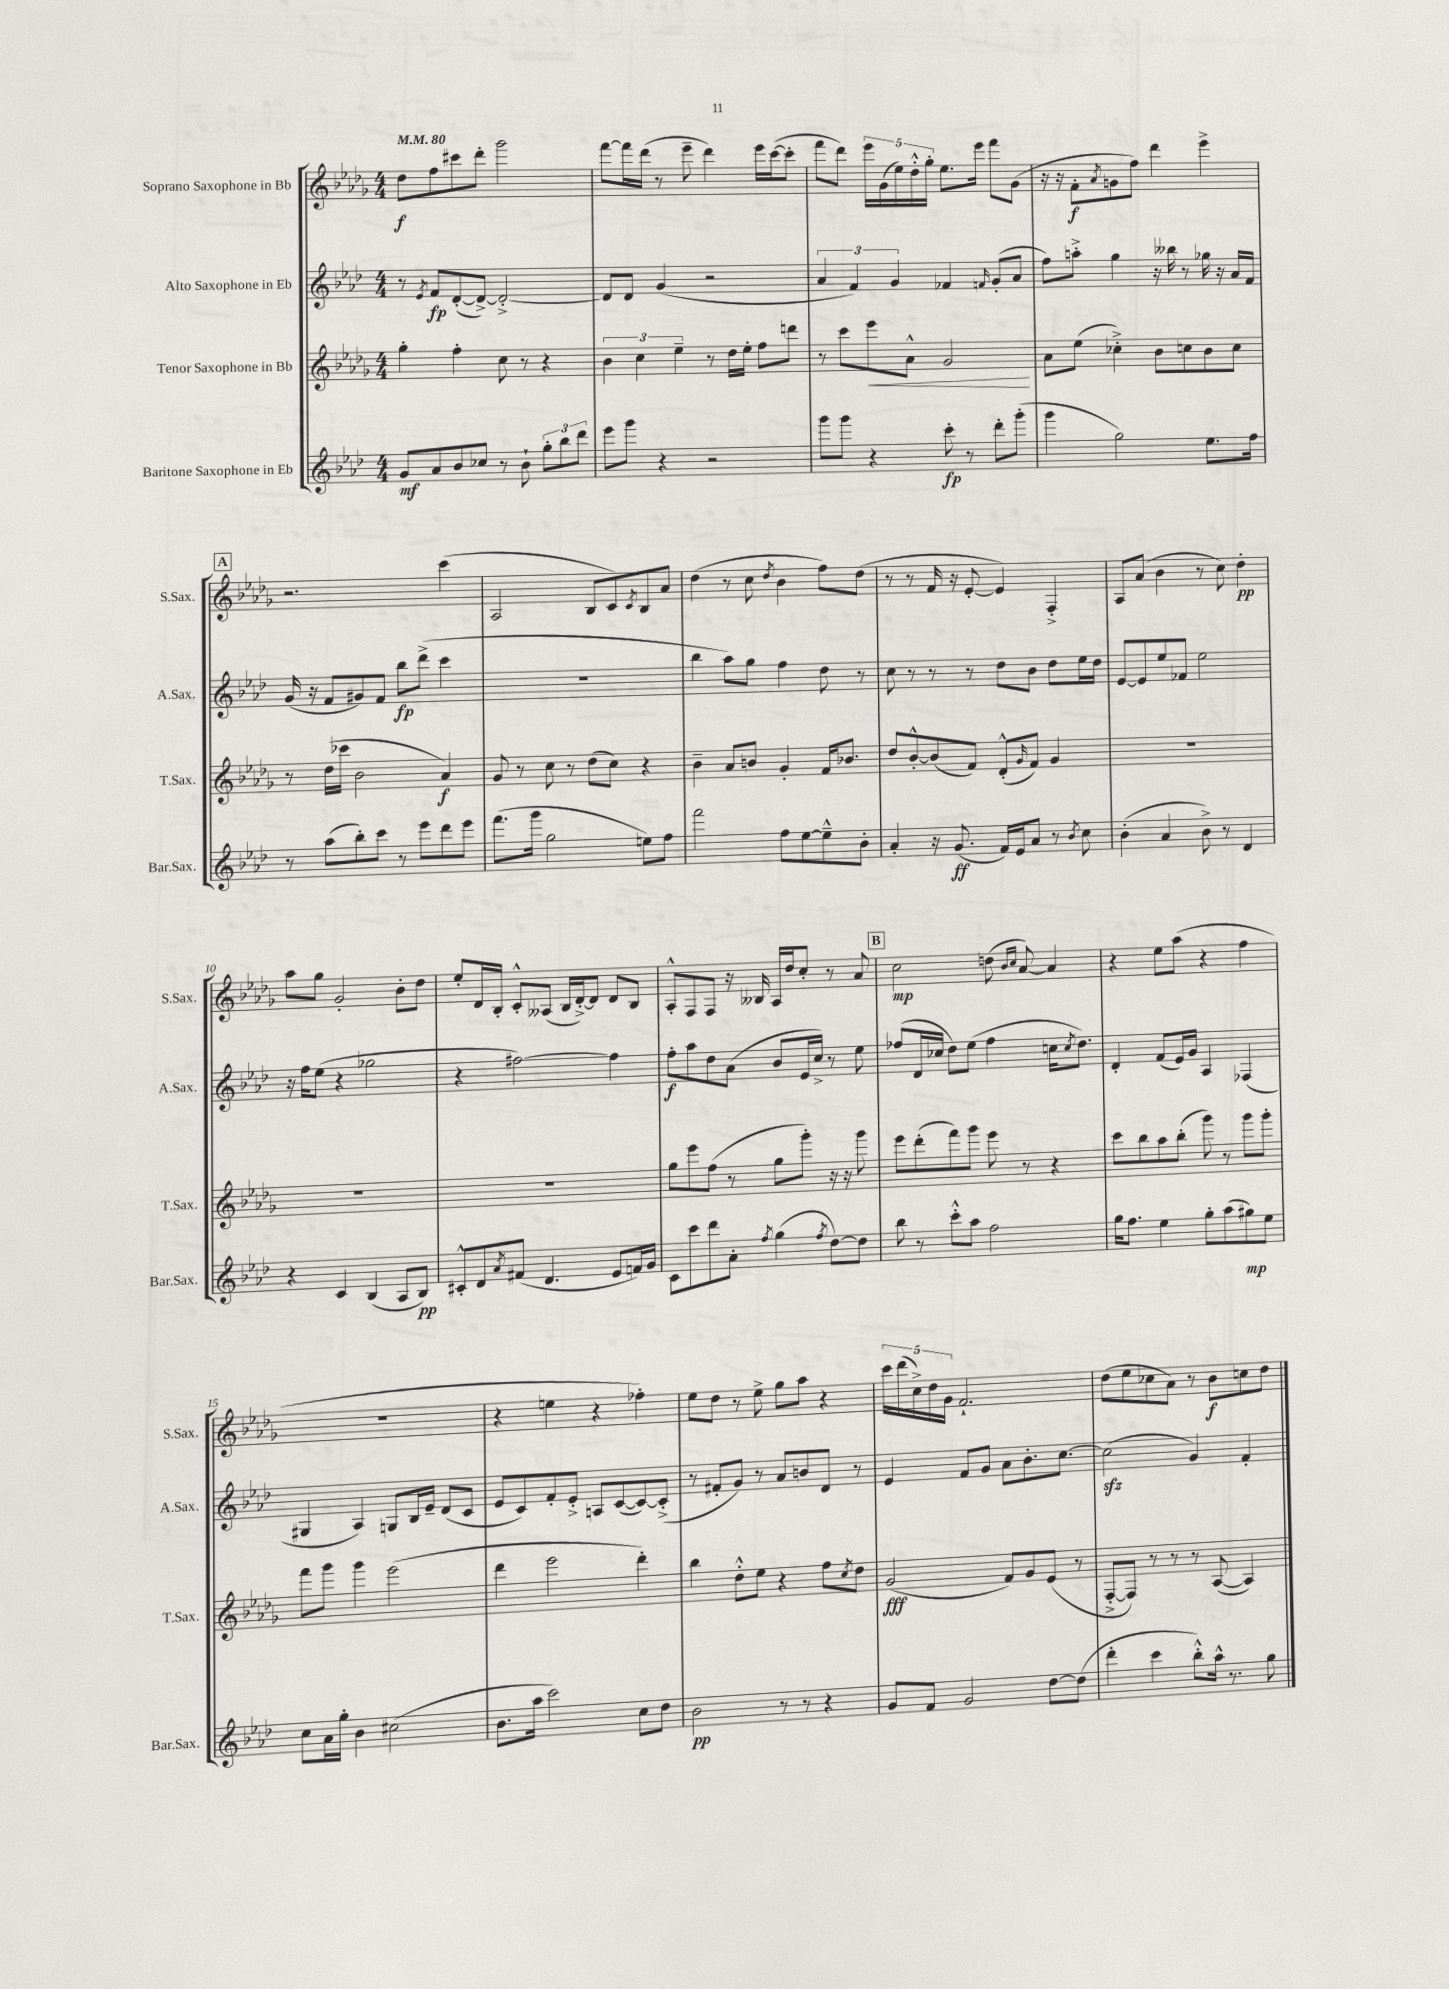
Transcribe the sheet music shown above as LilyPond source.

<<
\new StaffGroup <<
\new Staff = "s0" \with { instrumentName = "Soprano Saxophone in Bb" shortInstrumentName = "S.Sax." } {
    \clef treble \key des \major \numericTimeSignature \time 4/4 \tempo 4 = 80
    des''8\f f''8 cis'''8 des'''8-. ges'''2 |
    f'''8~ f'''16 des'''16( r8 ees'''8-- des'''4) ees'''16 c'''16~( c'''8-. |
    f'''8 des'''8) \tuplet 5/4 { ees'''16 ges'16( ees''16) des''16-.-^ ges''16-. } ees''8. ees'''16 f'''8 ges'8( |
    r16 r16 f'8-.\f \acciaccatura { aes'8 } g'8 f''8) des'''4 ees'''4-> |
    \mark \markup { \box "A" } r2. c'''4( |
    aes2 bes8 c'8) \acciaccatura { c'8 } bes8 aes'8 |
    des''4( r8 c''8 \acciaccatura { des''8 } bes'4 f''8) des''8( |
    r8 r8 f'16 r16 ees'8~-. ees'4) f4-.-> |
    aes8 aes'8( bes'4 r8 c''8) des''4-.\pp |
    aes''8 ges''8 ges'2-. bes'8-. des''8 |
    ees''8-. des'16 bes16-. c'8-.-^ aeses8( bes16 des'16~-.->) des'8 des'8 bes8 |
    aes8-.-^ f8 f8 r16 beses16 aes16 des''16 c''8-. r8 aes'8 |
    \mark \markup { \box "B" } c''2\mp d''8( \grace { bes'16 c''16 } aes'8~) aes'4 |
    r4 ees''8 aes''8( r4 f''4 |
    R1 |
    r4 e''4 r4 fes''4-.) |
    ees''8 des''8 r8 ees''8-> ges''8 aes''8 r4 |
    \tuplet 5/4 { c'''16 des'''16( c''16->) des''16 ges'16 } f'2.-! |
    des''8( ees''8 ces''8 aes'8) r8 bes'8\f c''8 des''8 \bar "|." |
}
\new Staff = "s1" \with { instrumentName = "Alto Saxophone in Eb" shortInstrumentName = "A.Sax." } {
    \clef treble \key aes \major \numericTimeSignature \time 4/4
    r8 \acciaccatura { ees'8 } f'8\fp des'8~-.( des'8~->) des'2~-.-> |
    des'8 des'8 g'4( r2 |
    \tuplet 3/2 { aes'4 f'4) g'4 } fes'4 \grace { f'16 } g'8-.( aes'8 |
    f''8) a''8-.-> g''4 r16 beses''16 r8 ges''16 r16 aes'16 f'16 |
    \mark \markup { \box "A" } g'16( r16 f'8 gis'8) f'8 bes''8\fp des'''8->( c'''4 |
    R1 |
    bes''4 aes''8) g''8 f''4 des''8 r8 |
    c''8 r8 r8 r8 des''8 bes'8 des''8 ees''16 des''16 |
    ees'8~ ees'8 ees''8 fes'8 ees''2 |
    r16 f''16 ees''8( r4 ges''2 |
    r4 fis''2~) fis''4 |
    f''8-.\f aes''8 des''8 aes'8( bes'8 ees'16 c''16->) r8 ees''8 |
    \mark \markup { \box "B" } fes''8( des'16 ces''16 des''8) ees''8( fes''4 c''16 \acciaccatura { c''8 } des''8.) |
    des'4-. f'8( ees'16) g'16 aes4 fes4( |
    gis4 aes4) g8 bes16 ees'16-- des'8( c'8 |
    ees'8 c'8) f'8-. ees'8-.-> a8 c'8~( c'8~) c'8-.->( |
    r8 fis'8-. g'8) r8 aes'8 b'8 des'8 r8 |
    ees'4 f'8 g'8 aes'8 bes'8.-. c''8.~ |
    c''2\sfz( g'4) f'4-. \bar "|." |
}
\new Staff = "s2" \with { instrumentName = "Tenor Saxophone in Bb" shortInstrumentName = "T.Sax." } {
    \clef treble \key des \major \numericTimeSignature \time 4/4
    ges''4-. f''4-. c''8 r8 r4 |
    \tuplet 3/2 { bes'4 c''4 ees''4-- } r8 des''16 ees''16-. f''8 d'''8 |
    r8 c'''8 ees'''8\< aes'8-^ ges'2\! |
    aes'8 ees''8( ces''4-.->) bes'8 c''8 bes'8 c''8 |
    \mark \markup { \box "A" } r8 des''16( ces'''16 bes'2 aes'4\f) |
    ges'8 r8 c''8 r8 des''8( c''8) r4 |
    bes'4-- aes'8 b'8 ges'4-. f'16 bes'8. |
    des''8 bes'8~-.-^ bes'8( f'8) des'8-.-^( \grace { ges'16 } f'8) ges'4 |
    R1 |
    R1 |
    R1 |
    ges''8 ees'''8 f''8( r8 ges''8 ges'''8-.) r16 r16 ges'''8 |
    \mark \markup { \box "B" } ees'''8 des'''8-.( f'''8) ges'''8 ees'''8 r8 r4 |
    c'''8 bes''8 aes''8 bes''8-.( ges'''8) r8 ges'''8 ges'''8-. |
    f'''8 ges'''8 ges'''4 ees'''2( |
    des'''4 ees'''2 des'''4-.) |
    bes''4 des''8-.-^ ees''8 r4 f''8 \acciaccatura { c''8 } des''8 |
    ges'2\fff( f'8) ges'8 ees'8( r8 |
    f8~-.-> f8) r8 r8 r8 aes8~( aes4) \bar "|." |
}
\new Staff = "s3" \with { instrumentName = "Baritone Saxophone in Eb" shortInstrumentName = "Bar.Sax." } {
    \clef treble \key aes \major \numericTimeSignature \time 4/4
    g'8\mf aes'8 bes'8 ces''8 r8 bes'8-! \tuplet 3/2 { g''8-. bes''8 des'''8 } |
    ees'''8 g'''8 r4 r2 |
    g'''8 g'''8 r4 c'''8-.\fp r8 des'''8-. g'''8-.( |
    g'''4 g''2) ees''8. f''16 |
    \mark \markup { \box "A" } r8 aes''8( bes''8-.) c'''8 r8 ees'''8 des'''8 ees'''8 |
    f'''8.( g'''16 g''2 e''8) f''8 |
    f'''2 f''8 ees''8~ ees''8---^ bes'8-. |
    aes'4-. r16 g'8.\ff( f'16) ees'16 aes'8 r8 \acciaccatura { bes'8 } c''8 |
    bes'4-.( aes'4 bes'8->) r8 des'4 |
    r4 c'4 bes4( aes8 bes8\pp) |
    cis'8-.-^ des'8 \acciaccatura { aes'8 } fis'8( des'4. ees'8 f'16) g'16 |
    c'8 c'''8 des'''8 aes'8-. \acciaccatura { f''8 } g''4( \acciaccatura { f''8 } des''8~) des''8 |
    \mark \markup { \box "B" } bes''8 r8 c'''8-.-^ aes''8 f''2 |
    g''16 f''8. ees''4 g''8-. aes''8( gis''8\mp) ees''8 |
    c''8 aes'16 g''16-. bes'4 cis''2( |
    bes'8. aes''16 c'''2) c''8 des''8 |
    bes'2\pp r8 r8 r4 |
    g'8 f'8 g'2 des''8~ des''8( |
    des'''4-. c'''4 bes''8-.-^) aes''16-^ r8. g''8 \bar "|." |
}
>>
>>
